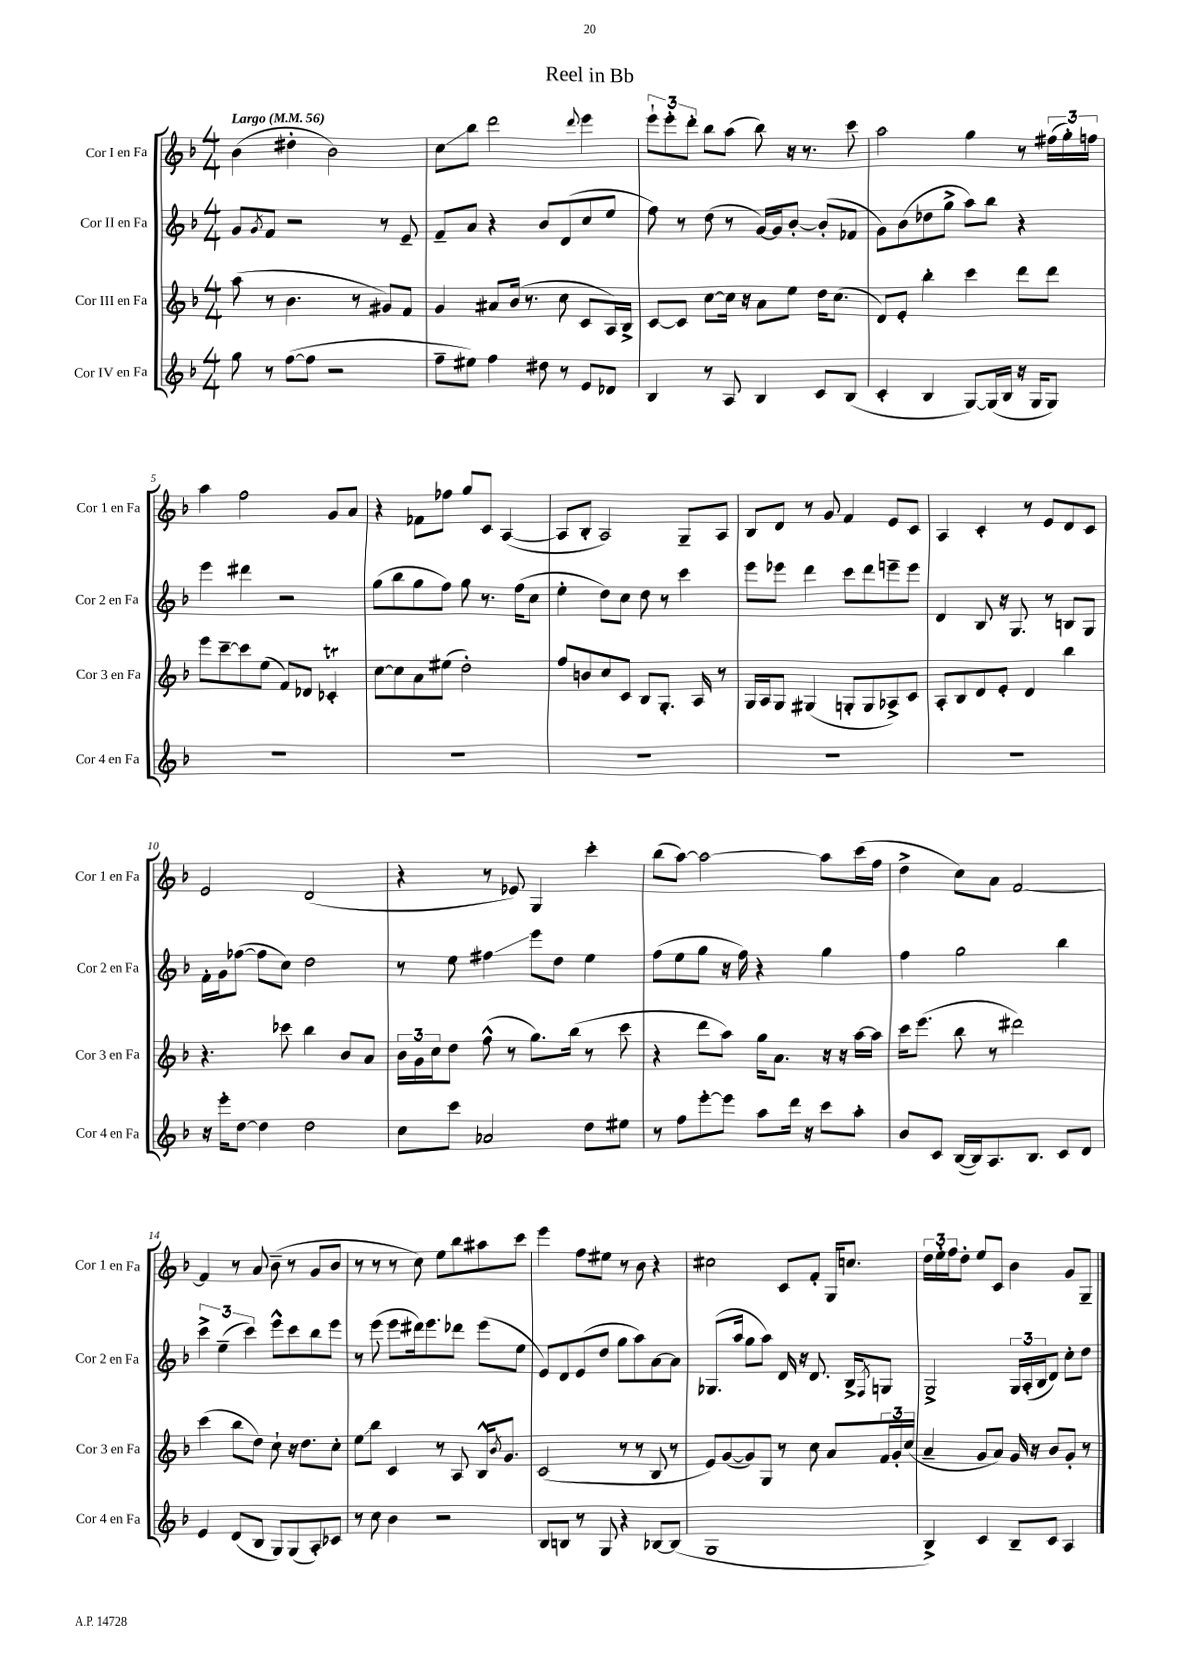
\header { title = "Reel in Bb" }
<<
\new StaffGroup <<
\new Staff = "s0" \with { instrumentName = "Cor I en Fa" shortInstrumentName = "Cor 1 en Fa" } {
    \clef treble \key f \major \numericTimeSignature \time 4/4 \tempo "Largo" 4 = 56
    bes'4( dis''4-. bes'2) |
    c''8\glissando bes''8 d'''2 \appoggiatura { d'''8 } e'''4 |
    \tuplet 3/2 { e'''8-! e'''8-. d'''8-. } bes''8 a''8( bes''8) r16 r8. c'''8 |
    a''2 g''4 r8 \tuplet 3/2 { fis''16( g''16-.) f''16 } |
    a''4 f''2 g'8 a'8 |
    r4 fes'8 fes''8 g''8 c'8 a4~( |
    a8 bes8-. a2) g8-- a8 |
    bes8 d'8 r8 g'8 f'4 e'8 c'8 |
    a4 c'4-. r8 e'8 d'8 c'8 |
    e'2 d'2( |
    r4 r8 ees'8) g4 c'''4-. |
    bes''8( a''8~) a''2~ a''8 c'''16( f''16 |
    d''4-> c''8) a'8 f'2~ |
    f'4 r8 a'8 bes'8--( r8 g'8 bes'8 |
    r8 r8 r8 c''8) e''8 bes''8 ais''8 c'''8 |
    e'''4 f''8 eis''8 r8 bes'8 r4 |
    cis''2 c'8 f'8-. g16 c''8. |
    \tuplet 3/2 { d''16 e''16-. f''16 } d''8-. e''8 c'8 bes'4 g'8 g8-- \bar "|." |
}
\new Staff = "s1" \with { instrumentName = "Cor II en Fa" shortInstrumentName = "Cor 2 en Fa" } {
    \clef treble \key f \major \numericTimeSignature \time 4/4
    g'8 \acciaccatura { g'8 } f'8 r2 r8 e'8-- |
    f'8-- a'8 r4 bes'8 d'8( c''8 e''8 |
    f''8) r8 d''8( r8 g'16~) g'16 bes'8~-. bes'8-.( fes'8 |
    g'8) bes'8( des''8 g''8-> a''8) bes''8 r4 |
    e'''4 dis'''4 r2 |
    g''8( bes''8 g''8 f''8) g''8 r8. f''16( c''8 |
    e''4-. d''8) c''8 d''8 r8 c'''4 |
    e'''8 ees'''8 d'''4 c'''8 d'''8 e'''8-- e'''8 |
    d'4 bes8 r16 g8. r8 b8 g8 |
    f'16-. g'16 fes''8~( fes''8 c''8) d''2 |
    r8 e''8 fis''4\glissando e'''8 d''8 e''4 |
    f''8( e''8 g''8 r16 f''16) r4 g''4 |
    f''4 g''2 bes''4 |
    \tuplet 3/2 { c'''4-> e''4--( c'''4) } e'''8-^ c'''8 bes''8 e'''8 |
    r8 e'''8( e'''8 dis'''16) e'''8. des'''8 e'''8( e''8 |
    e'8) d'8 e'8( d''8 g''8 a''8) a'8~ a'8 |
    ges8.( a''16 g''8 a''8) d'16 r16 d'8. bes16-> \acciaccatura { f8 } g8 |
    g2-> \tuplet 3/2 { g16 a16-.( bes16 } d'8) c''8-. d''8 \bar "|." |
}
\new Staff = "s2" \with { instrumentName = "Cor III en Fa" shortInstrumentName = "Cor 3 en Fa" } {
    \clef treble \key f \major \numericTimeSignature \time 4/4
    a''8( r8 bes'4. r8 gis'8) f'8 |
    g'4 ais'8 bes'16( r8. c''8 c'8 a16) bes16-> |
    c'8~ c'8 c''8~ c''16 r16 a'8 e''8 d''16 c''8.( |
    d'8) e'8-. bes''4-. c'''4 d'''8 d'''8 |
    e'''8 c'''8~-- c'''8 e''8( f'8) des'8 ces'4-.\trill |
    c''8~ c''8 a'8 eis''8( d''2-.) |
    f''8 b'8 c''8 c'8 bes8 g8.-. a16 r8 |
    g16 a16 g8 gis4( g8-. g8 aes8->) c'8 |
    a8-. bes8 d'8 e'8-. d'4 bes''4 |
    r4. ces'''8 bes''4 bes'8 a'8 |
    \tuplet 3/2 { bes'16 g'16 c''16 } d''8 f''8-^( r8 g''8.) bes''16( r8 c'''8 |
    r4 d'''8 a''8) g''16 a'8. r16 r16 a''16~ a''16 |
    c'''16 e'''8.( bes''8 r8 dis'''2) |
    c'''4( bes''8 d''8) c''8-! r16 d''8. c''8-. |
    e''8\glissando bes''8 c'4 r8 a8 bes16-^ \acciaccatura { bes'8 } g'8. |
    c'2( r8 r8 bes8 r8 |
    e'8) g'8~( g'8) g8 r8 c''8 a'8 \tuplet 3/2 { f'16 g'16-. c''16( } |
    a'4-- g'8 a'8) g'16 r16 bes'8 g'8-. r8 \bar "|." |
}
\new Staff = "s3" \with { instrumentName = "Cor IV en Fa" shortInstrumentName = "Cor 4 en Fa" } {
    \clef treble \key f \major \numericTimeSignature \time 4/4
    g''8 r8 f''8~( f''8 r2 |
    f''8-- eis''8) f''4 dis''8 r8 e'8 des'8 |
    bes4 r8 a8 bes4 c'8 bes8( |
    c'4-. bes4 g8~) g16( bes16 r16 g16 g8) |
    R1 |
    R1 |
    R1 |
    R1 |
    R1 |
    r16 e'''16-. d''8~ d''4 d''2 |
    c''8 c'''8 aes'2 d''8 eis''8 |
    r8 f''8 e'''8~-. e'''8 a''8 d'''16 r16 c'''8 a''8-. |
    bes'8 c'8 bes16~( bes16) a8. bes8. c'8 d'8 |
    e'4 d'8( bes8 g8) g8( a8-.) ces'8 |
    r8 c''8 bes'4 r2 |
    bes8 b8 r8 g8 r4 bes8~ bes8( |
    g1 |
    bes4->) c'4 bes8-- c'8 a4 \bar "|." |
}
>>
>>
